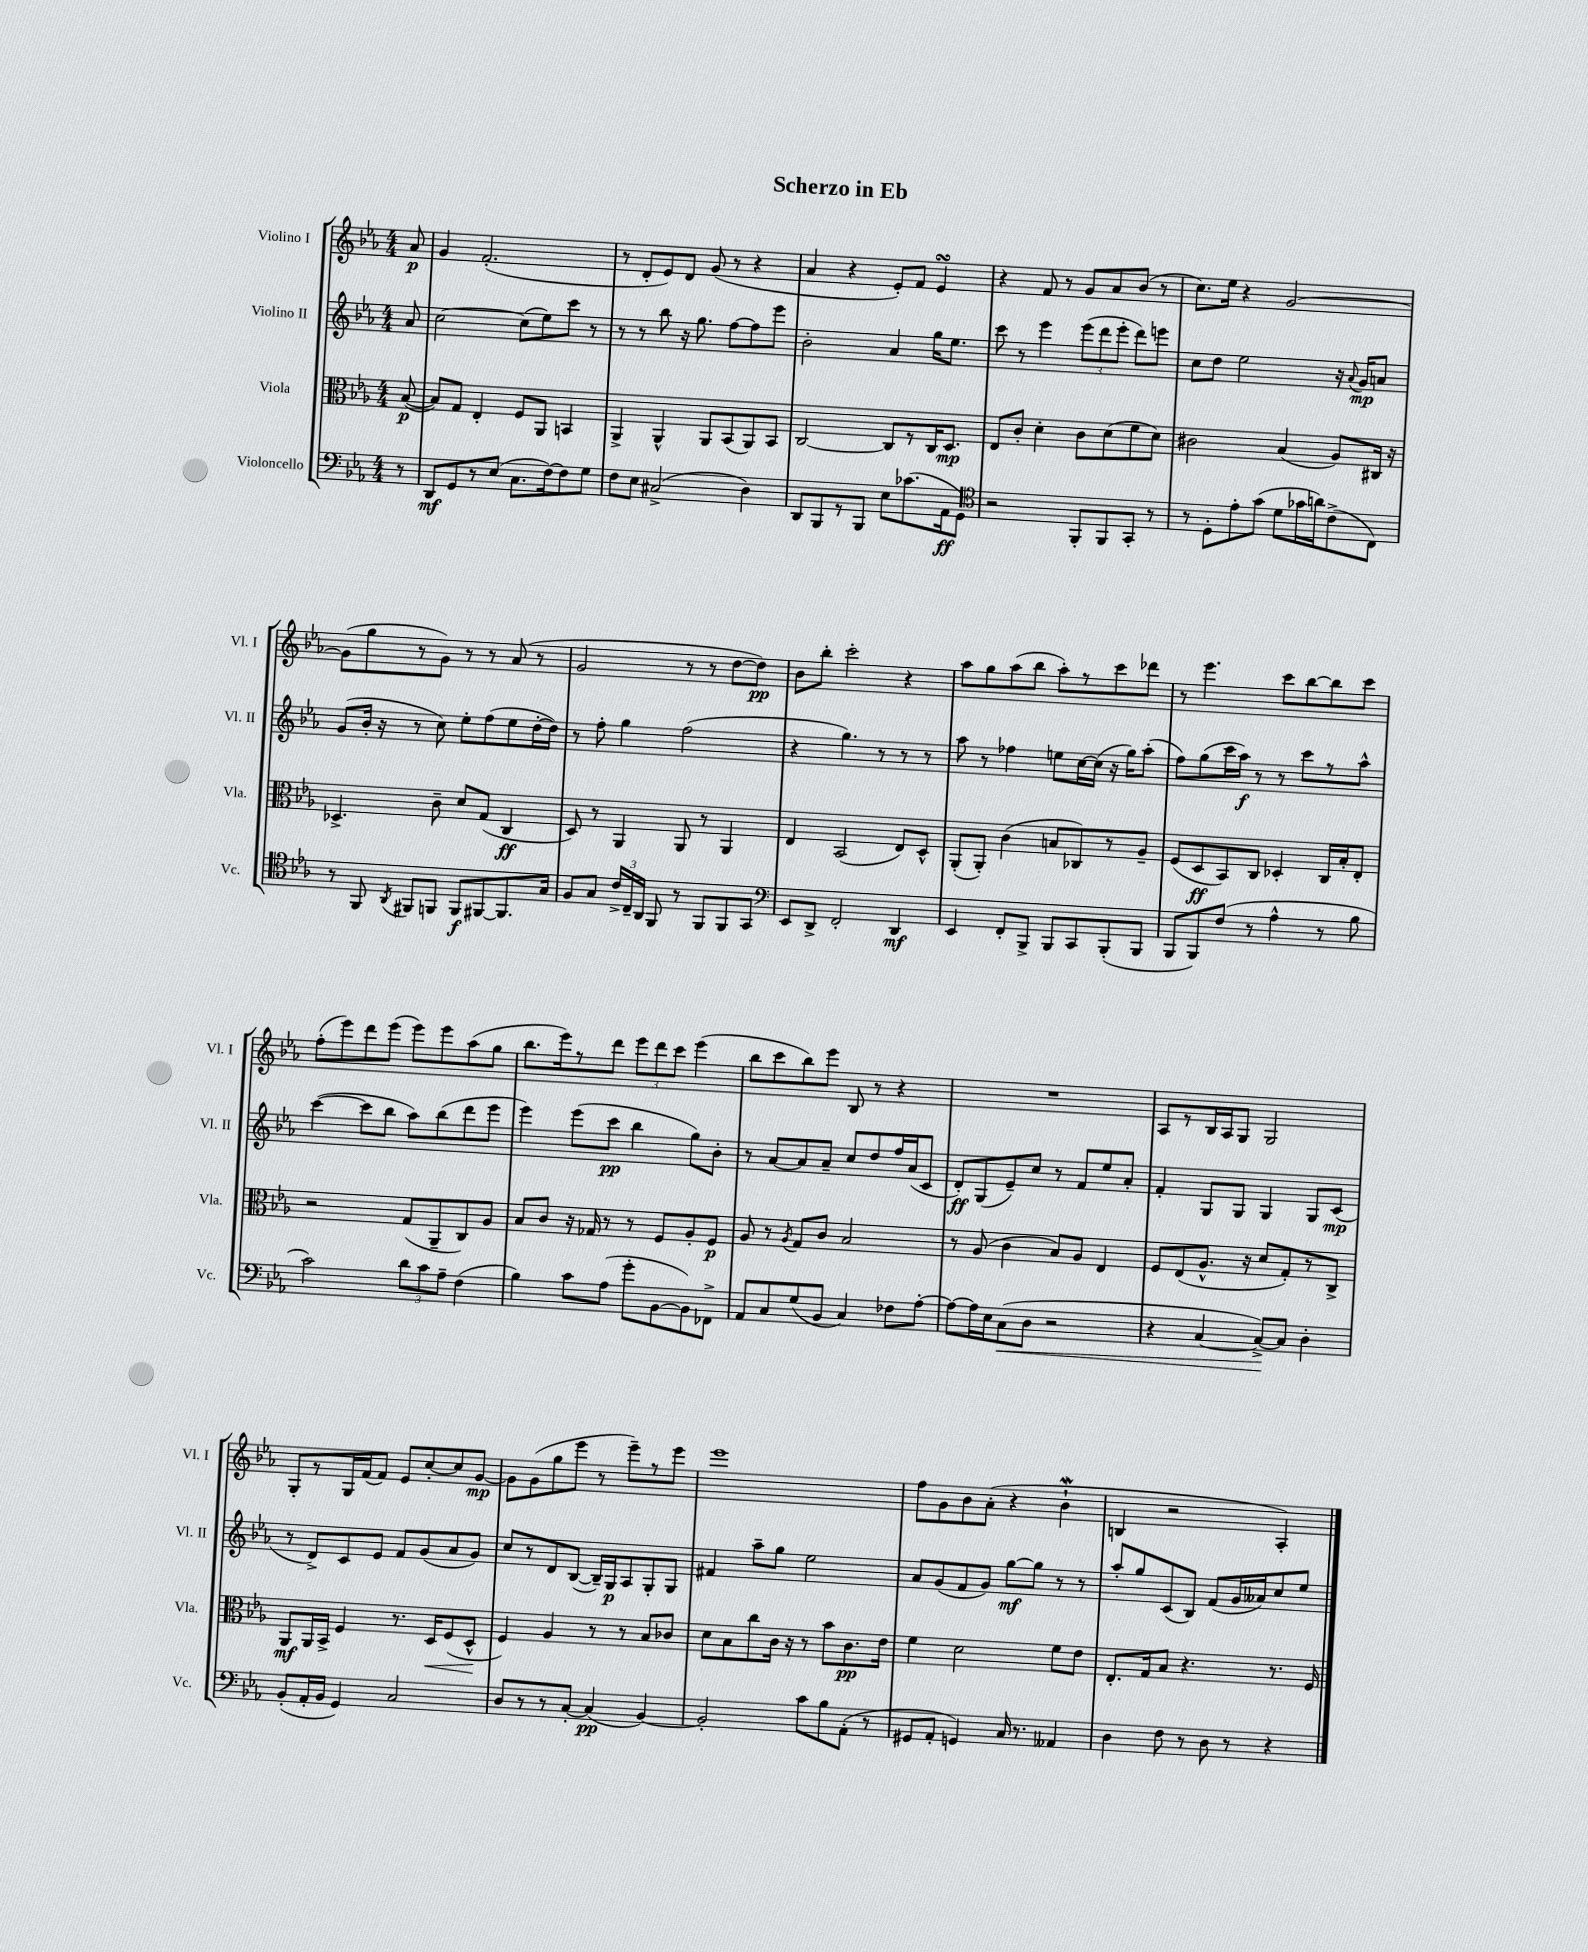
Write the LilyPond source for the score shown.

\header { title = "Scherzo in Eb" }
<<
\new StaffGroup <<
\new Staff = "s0" \with { instrumentName = "Violino I" shortInstrumentName = "Vl. I" } {
    \clef treble \key ees \major \numericTimeSignature \time 4/4 \partial 8
    \autoBeamOff aes'8\p |
    g'4 f'2.-.( |
    r8 d'8[-. ees'8) d'8] g'8( r8 r4 |
    aes'4 r4 ees'8[-.) f'8] ees'4\turn |
    r4 f'8 r8 g'8[ aes'8 bes'8]( r8 |
    c''8.[) ees''16] r4 g'2~ |
    g'8[( g''8 r8 g'8]) r8 r8 aes'8( r8 |
    g'2 r8 r8 d''8[~ d''8]\pp) |
    bes'8[ bes''8]-. c'''2-. r4 |
    aes''8[ g''8 aes''8( bes''8] aes''8[-.) r8 c'''8 des'''8] |
    r8 ees'''4. c'''8[ bes''8~ bes''8 c'''8] |
    f''8[-.( ees'''8) d'''8 ees'''8]( ees'''8[) ees'''8 aes''8( g''8] |
    bes''8.[ ees'''16) r8 d'''8] \tuplet 3/2 { ees'''8[ d'''8 c'''8] } ees'''4( |
    bes''8[ c'''8 bes''8) ees'''8] bes8 r8 r4 |
    R1 |
    aes8[ r8 bes16 aes16 g8] g2 |
    g8[-. r8 g16 f'16( f'8]) ees'8[ c''8~-. c''8 g'8]~\mp |
    g'8[ g'8( g''8 ees'''8] r8 ees'''8[--) r8 ees'''8] |
    ees'''1 |
    f''8[ g'8 bes'8 aes'8]-.( r4 bes'4-!\mordent |
    b4 r2 aes4-.) \bar "|." |
}
\new Staff = "s1" \with { instrumentName = "Violino II" shortInstrumentName = "Vl. II" } {
    \clef treble \key ees \major \numericTimeSignature \time 4/4 \partial 8
    \autoBeamOff aes'8 |
    c''2~ c''8[( ees''8) c'''8] r8 |
    r8 r8 bes''8 r16 g''8. f''8[~ f''8 ees'''8] |
    bes'2-. aes'4 g''16[ ees''8.] |
    c'''8 r8 ees'''4 \tuplet 3/2 { ees'''8[( d'''8 ees'''8]-. } d'''8[) e'''8] |
    c''8[ d''8] ees''2 r16 \appoggiatura { aes'8 } g'16[\mp a'8] |
    g'8[( bes'16]-. r16 r8 c''8) ees''8[-. f''8( ees''8 d''16~-. d''16]) |
    r8 f''8-. g''4 f''2( |
    r4 g''4.) r8 r8 r8 |
    aes''8 r8 fes''4 e''8[ c''16~ c''16]( r16 g''16[) aes''8]-.( |
    f''8[) g''8( c'''16 aes''16]\f) r8 r8 c'''8[ r8 aes''8]-^ |
    c'''4~( c'''8[ bes''8] aes''8[) bes''8( d'''8 ees'''8] |
    ees'''4) ees'''8[( c'''8]\pp bes''4 g''8[) bes'8]-. |
    r8 aes'8[~ aes'8 aes'8]-- c''8[ d''8 f''16 aes'16( c'8] |
    d'8[-.\ff) g8( ees'8--) c''8] r8 f'8[ ees''8 aes'8]-. |
    f'4-. g8[ g8] g4 g8[ c'8]\mp( |
    r8 d'8[->) c'8 ees'8] f'8[ g'8( aes'8 g'8]) |
    c''8[ r8 d'8 bes8]~( bes16[--) g16\p aes8 g8-. g8] |
    fis'4 aes''8[-- g''8] ees''2 |
    aes'8[ g'8( f'8 g'8]) g''8[~\mf g''8] r8 r8 |
    aes''8[-. g''8 c'8( bes8]) f'8[( g'16 aeses'16) c''8 ees''8] \bar "|." |
}
\new Staff = "s2" \with { instrumentName = "Viola" shortInstrumentName = "Vla." } {
    \clef alto \key ees \major \numericTimeSignature \time 4/4 \partial 8
    \autoBeamOff bes8~\p( |
    bes8[) g8] ees4-. f8[ aes,8] b,4 |
    aes,4-> aes,4-^ aes,8[ bes,8( aes,8) bes,8] |
    c2~ c8[ r8 c16 d8.]\mp |
    ees8[ c'8]-. d'4-. c'8[ d'8( f'8 d'8]) |
    cis'2 bes4( aes8[) cis16] r16 |
    des4.-> c'8-- d'8[ g8]( c4\ff |
    d8) r8 aes,4 aes,8 r8 aes,4 |
    ees4 bes,2( ees8[) d8]-^ |
    aes,8[-.( aes,8]-.) c'4( b8[ ces8) r8 aes8]-- |
    f8[( d8\ff bes,8) c8] des4-. c16[ bes16-. ees8]-. |
    r2 g8[( aes,8-- c8) aes8] |
    bes8[ c'8] r16 ges16 r8 r8 f8[ aes8-. f8]\p |
    aes8 r8 \acciaccatura { aes8 } g8[ c'8] bes2 |
    r8 aes8( c'4 bes8[) aes8] ees4 |
    f8[ ees8( aes8.]-^ r16 d'8[ g8-.) r8 c8]-> |
    aes,8[\mf aes,16 bes,16]-> f4 r8. d16[\< f8( d8]-^\! |
    f4) aes4 r8 r8 bes8[ ces'8] |
    d'8[ bes8 c''8 c'16] r16 r8 bes'8[ c'8.\pp ees'16] |
    f'4 d'2 f'8[ ees'8] |
    ees8.[-. g16 bes8] r4. r8. f16 \bar "|." |
}
\new Staff = "s3" \with { instrumentName = "Violoncello" shortInstrumentName = "Vc." } {
    \clef bass \key ees \major \numericTimeSignature \time 4/4 \partial 8
    \autoBeamOff r8 |
    d,8[\mf g,8 r8 ees8]( c8.[ f16~) f8 g8] |
    f8[ ees8] cis2->( d4) |
    d,8[ bes,,8 r8 bes,,8] ees8[ ces'8.( aes,16\ff g,8]) |
    \clef tenor r2 f,8[-. f,8 g,8]-. r8 |
    r8 d8[-. ees'8-. g'8]( d'8[ ges'16 a'16) c'8->( c8]) |
    r8 f,8 \acciaccatura { aes,8 } fis,8[ f,8] f,8[\f fis,8~ fis,8. g16] |
    f8[ g8] \tuplet 3/2 { c'16[-> c16-- aes,16] } f,8 r8 f,8[ f,8 g,8] |
    \clef bass ees,8[ d,8]-> f,2-. d,4\mf |
    ees,4 f,8[-. bes,,8]-> bes,,8[ c,8 bes,,8-.( bes,,8] |
    bes,,8[ bes,,8) f8]( r8 aes4-^ r8 bes8 |
    c'2) \tuplet 3/2 { d'8[ c'8 aes8]-- } f4( |
    bes4) c'8[ aes8]( g'8[-. bes,8~ bes,8) fes,8]-> |
    aes,8[ c8 g8( bes,8] c4) fes8[ aes8]~-. |
    aes8[~ aes16 ees16 c8\<( d8] r2 |
    r4 c4~ c8[~->\!) c8] d4-. |
    bes,8[-.( aes,16-. bes,16] g,4) c2 |
    d8[ r8 r8 c8]~-. c4\pp( bes,4~) |
    bes,2-. c'8[ bes8 aes,8]-.( r8 |
    gis,8[ aes,8]-. g,4) c16 r8. aeses,4 |
    d4 f8 r8 d8 r8 r4 \bar "|." |
}
>>
>>
\layout { \context { \Score \remove "Bar_number_engraver" } }
